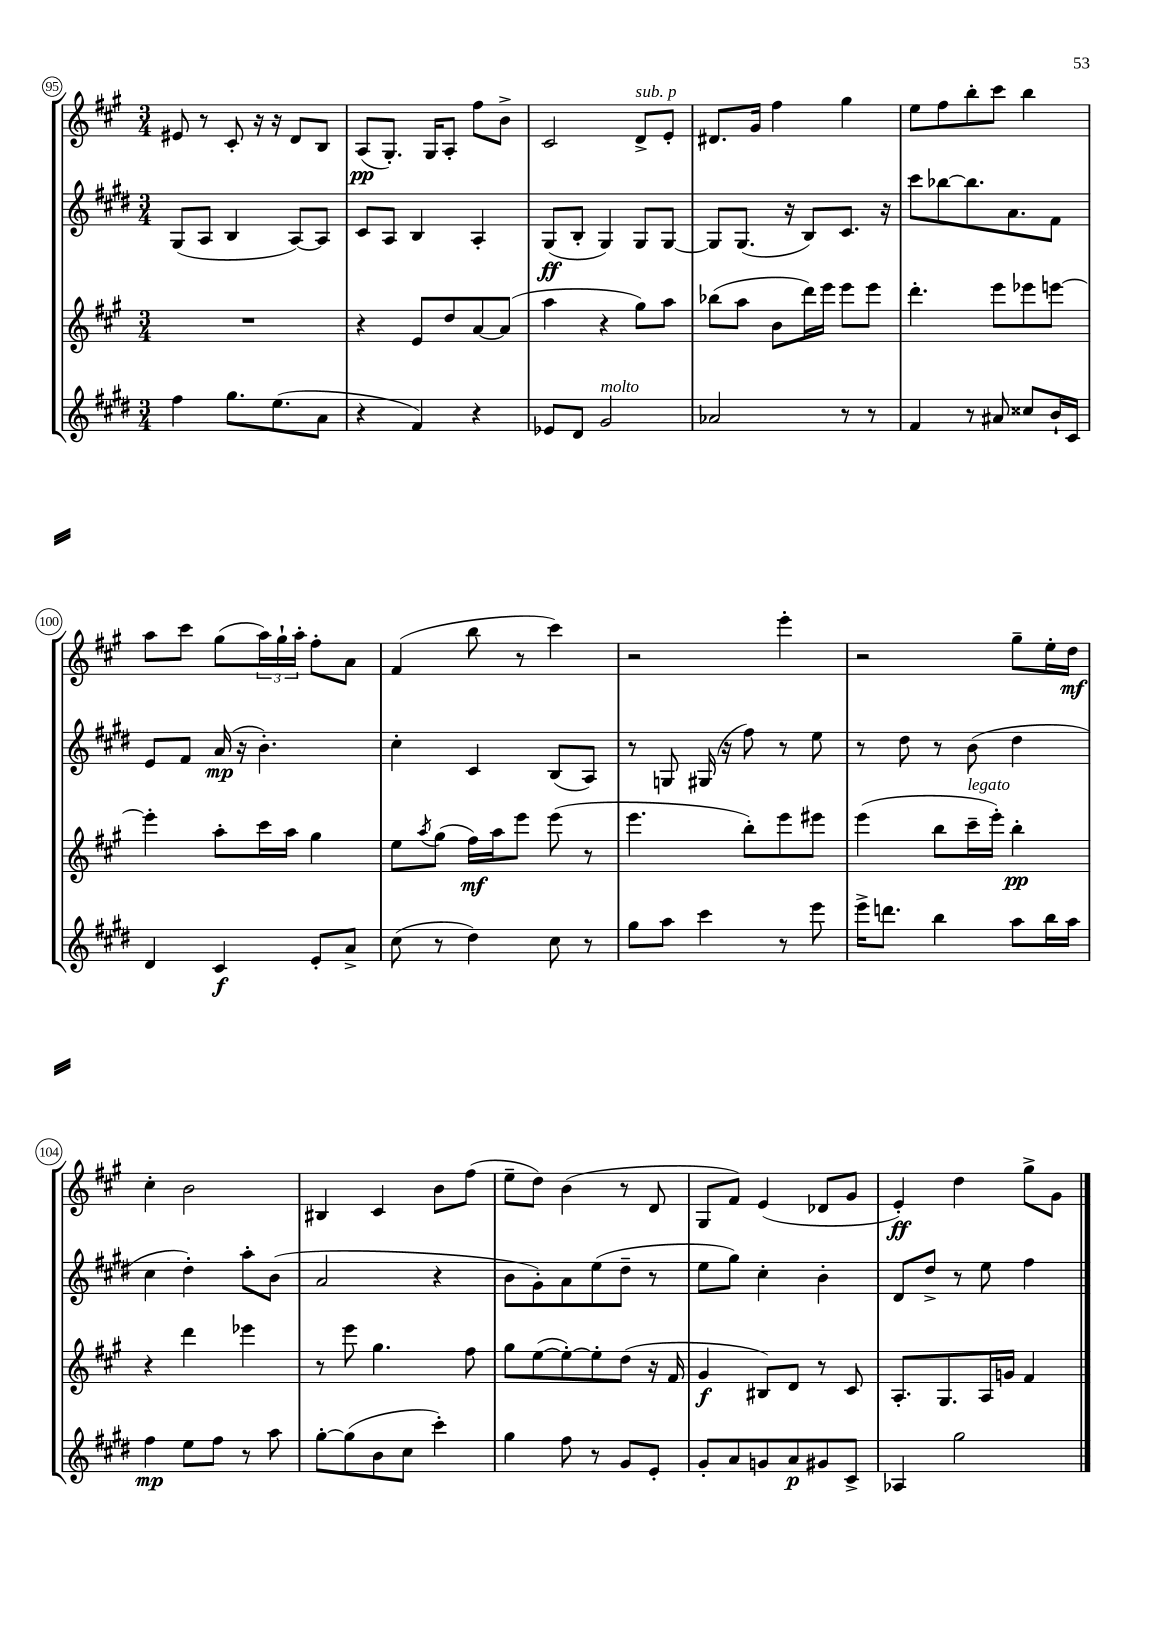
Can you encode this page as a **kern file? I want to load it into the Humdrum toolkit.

**kern	**kern	**kern	**kern
*staff4	*staff3	*staff2	*staff1
*clefG2	*clefG2	*clefG2	*clefG2
*k[f#c#g#d#]	*k[f#c#g#]	*k[f#c#g#d#]	*k[f#c#g#]
*M3/4	*M3/4	*M3/4	*M3/4
4ff#	2.r	(8G#	8e#
.	.	8A	8r
8.gg#	.	4B	8c#'
.	.	.	16r
(8.ee	.	.	16r
.	.	[8A)	8d
8a	.	8A]	8B
=	=	=	=
4r	4r	8c#	(8A
.	.	8A	8.G#')
4f#)	8e	4B	.
.	.	.	16G#
.	8dd	.	8A'
4r	[8a	4A'	8ff#
.	(8a]	.	8b^
=	=	=	=
8e-	4aa	(8G#	2c#
8d#	.	8B'	.
2g#	4r	4G#)	.
.	8gg#)	8G#	8d^
.	8aa	[8G#	8e'
=	=	=	=
2a-	(8bb-	8G#]	8.d#
.	8aa	(8.G#	.
.	.	.	16g#
.	8b	.	4ff#
.	.	16r	.
.	16ddd)	8B)	.
.	16eee	.	.
8r	8eee	8.c#	4gg#
8r	8eee	.	.
.	.	16r	.
=	=	=	=
4f#	4.ddd'	8ccc#	8ee
.	.	[8bb-	8ff#
8r	.	8.bb-]	8bb'
8a#	8eee	.	8ccc#
.	.	8.a	.
8cc##	8eee-	.	4bb
16b`	[8eee	8f#	.
16c#	.	.	.
=	=	=	=
4d#	4eee']	8e	8aa
.	.	8f#	8ccc#
4c#	8aa'	(16a	(8gg#
.	.	16r	.
.	16ccc#	4.b')	24aa)
.	.	.	24gg#`
.	16aa	.	.
.	.	.	24aa'
8e'	4gg#	.	8ff#'
8a^	.	.	8a
=	=	=	=
(8cc#	8ee	4cc#'	(4f#
.	8qaa	.	.
8r	(8gg#	.	.
4dd#)	16ff#)	4c#	8bb
.	16aa	.	.
.	8eee	.	8r
8cc#	(8eee	(8B	4ccc#)
8r	8r	8A)	.
=	=	=	=
8gg#	4.eee	8r	2r
8aa	.	8G	.
4ccc#	.	(16G#	.
.	.	16r	.
.	8bb')	8ff#)	.
8r	8eee	8r	4eee'
8eee	8eee#	8ee	.
=	=	=	=
16eee^	(4eee	8r	2r
8.ddd	.	.	.
.	.	8dd#	.
4bb	8bb	8r	.
.	16ccc#~	(8b	.
.	16eee')	.	.
8aa	4bb'	4dd#	8gg#~
16bb	.	.	16ee'
16aa	.	.	16dd
=	=	=	=
4ff#	4r	4cc#	4cc#'
8ee	4ddd	4dd#')	2b
8ff#	.	.	.
8r	4eee-	8aa'	.
8aa	.	(8b	.
=	=	=	=
[8gg#'	8r	2a	4B#
(8gg#]	8eee	.	.
8b	4.gg#	.	4c#
8cc#	.	.	.
4ccc#')	.	4r	8b
.	8ff#	.	(8ff#
=	=	=	=
4gg#	8gg#	8b	8ee~
.	([8ee	8g#')	8dd)
8ff#	8ee'_)	8a	(4b
8r	8ee']	(8ee	.
8g#	(8dd	8dd#~	8r
8e'	16r	8r	8d
.	16f#	.	.
=	=	=	=
8g#'	4g#	8ee	8G#
8a	.	8gg#)	8f#)
8g	8B#)	4cc#'	(4e
8a	8d	.	.
8g#	8r	4b'	8d-
8c#^	8c#	.	8g#
=	=	=	=
4A-	8.A'	8d#	4e')
.	.	8dd#^	.
.	8.G#	.	.
2gg#	.	8r	4dd
.	16A	8ee	.
.	16g	.	.
.	4f#	4ff#	8gg#^
.	.	.	8g#
==	==	==	==
*-	*-	*-	*-
